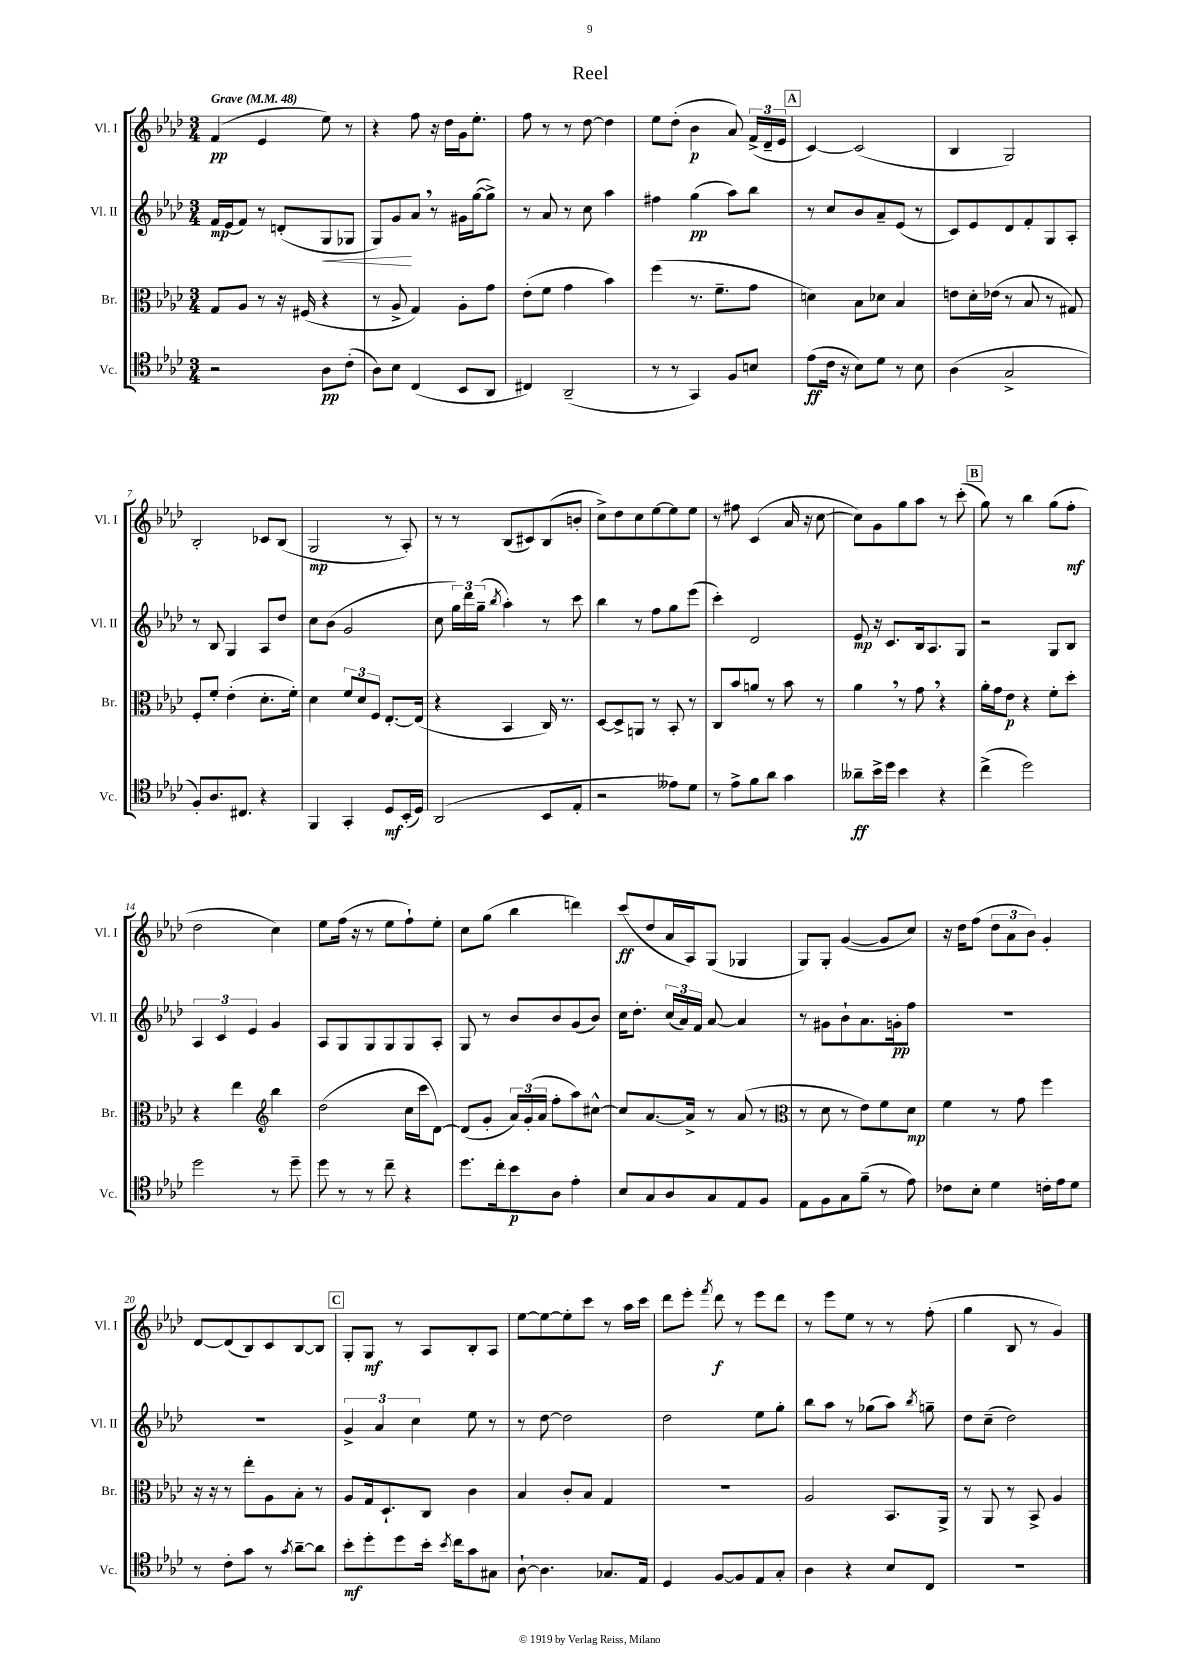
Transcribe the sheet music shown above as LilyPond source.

\header { title = "Reel" }
<<
\new StaffGroup <<
\new Staff = "s0" \with { instrumentName = "Vl. I" shortInstrumentName = "Vl. I" } {
    \clef treble \key aes \major \numericTimeSignature \time 3/4 \tempo "Grave" 4 = 48
    \autoBeamOff f'4\pp( ees'4 ees''8) r8 |
    r4 f''8 r16 des''16[ g'16 ees''8.]-. |
    f''8 r8 r8 des''8~ des''4 |
    ees''8[ des''8]-.( bes'4\p aes'8) \tuplet 3/2 { f'16[->( des'16-- ees'16] } |
    \mark \markup { \box "A" } c'4~) c'2( |
    bes4 g2) |
    bes2-. ces'8[ bes8]( |
    g2\mp r8 aes8-.) |
    r8 r8 bes8[( cis'8) bes8( b'8]-. |
    c''8[->) des''8 c''8 ees''8~ ees''8 ees''8] |
    r8 fis''8 c'4( aes'16 r16 c''8~ |
    c''8[) g'8 g''8 aes''8] r8 c'''8-.( |
    \mark \markup { \box "B" } g''8) r8 bes''4 g''8[( f''8]-.\mf |
    des''2 c''4) |
    ees''8[ f''16]( r16 r8 ees''8[ f''8-!) ees''8]-. |
    c''8[ g''8]( bes''4 d'''4) |
    c'''8[\ff( des''8 aes'16 aes16) g8]( ges4 |
    g8[) g8]-. g'4~( g'8[ c''8]) |
    r16 des''16[ f''8]( \tuplet 3/2 { des''8[ aes'8 bes'8]) } g'4-. |
    des'8[~ des'8( bes8) c'8 bes8~ bes8] |
    \mark \markup { \box "C" } g8[-. g8]\mf r8 aes8[ bes8-. aes8] |
    ees''8[~ ees''8~ ees''8-. c'''8] r8 aes''16[ c'''16] |
    des'''8[ ees'''8]-. \acciaccatura { f'''8 } des'''8\f r8 ees'''8[ des'''8] |
    r8 ees'''8[ ees''8] r8 r8 f''8-.( |
    g''4 bes8 r8 g'4) \bar "|." |
}
\new Staff = "s1" \with { instrumentName = "Vl. II" shortInstrumentName = "Vl. II" } {
    \clef treble \key aes \major \numericTimeSignature \time 3/4
    \autoBeamOff f'16[\mp ees'16( f'8]) r8 d'8[-.( g8\< ges8] |
    g8[) g'8\! aes'8] \breathe r8 gis'16[ g''16~( g''8]->) |
    r8 aes'8 r8 c''8 aes''4 |
    fis''4 g''4\pp( aes''8[) bes''8] |
    \mark \markup { \box "A" } r8 c''8[ bes'8 aes'8-- ees'8]( r8 |
    c'8[) ees'8 des'8 f'8-. g8 aes8]-. |
    r8 bes8 g4 aes8[ des''8] |
    c''8[ bes'8]( g'2 |
    c''8 \tuplet 3/2 { g''16[) des'''16 g''16]--( } \acciaccatura { bes''8 } aes''4-.) r8 c'''8 |
    bes''4 r8 f''8[ g''8 ees'''8]( |
    c'''4-.) des'2 |
    ees'8\mp r16 c'8.[ bes16 aes8. g8] |
    \mark \markup { \box "B" } r2 g8[ bes8] |
    \tuplet 3/2 { aes4 c'4 ees'4 } g'4 |
    aes8[ g8 g8 g8 g8 aes8]-. |
    g8 r8 bes'8[ bes'8 g'8( bes'8]) |
    c''16[ des''8.]-. \tuplet 3/2 { c''16[( aes'16) f'16] } aes'8~ aes'4 |
    r8 gis'8[ bes'8-! aes'8. g'16-.\pp f''8] |
    R2. |
    R2. |
    \mark \markup { \box "C" } \tuplet 3/2 { g'4-> aes'4 c''4 } ees''8 r8 |
    r8 des''8~ des''2 |
    des''2 ees''8[ g''8]-. |
    bes''8[ aes''8] r8 ges''8[( aes''8]) \acciaccatura { bes''8 } g''8-- |
    des''8[ c''8]--( des''2) \bar "|." |
}
\new Staff = "s2" \with { instrumentName = "Br." shortInstrumentName = "Br." } {
    \clef alto \key aes \major \numericTimeSignature \time 3/4
    \autoBeamOff g8[ aes8] r8 r16 fis16( r4 |
    r8 aes8-> g4) aes8[-. g'8] |
    ees'8[-.( f'8] g'4 bes'4) |
    f''4( r8. f'8.[-- g'8] |
    \mark \markup { \box "A" } d'4) bes8[ des'8] bes4 |
    e'8[ des'16-. ees'16]( r8 bes8 r8 gis8) |
    f8[-. f'8]-. ees'4-.( des'8.[-. f'16]-.) |
    des'4 \tuplet 3/2 { f'8[ des'8 f8] } ees8.[~-. ees16]( |
    r4 bes,4 c16) r8. |
    des8[~ des8-> a,8] r8 bes,8-. r8 |
    c8[ bes'8 a'8] r8 bes'8 r8 |
    aes'4 \breathe r8 g'8 \breathe r4 |
    \mark \markup { \box "B" } aes'16[-. g'16 ees'8]\p r4 f'8[-. des''8]-. |
    r4 ees''4 \clef treble bes''4 |
    des''2( c''16[ c'''16 des'8]~) |
    des'8[( g'8]-. \tuplet 3/2 { aes'16[) g'16-.( aes'16] } f''8[-. aes''8) cis''8]~-^ |
    cis''8[ aes'8.~ aes'16]-> r8 aes'8( r8 |
    \clef alto r8 des'8 r8 ees'8[) f'8 des'8]\mp |
    f'4 r8 g'8 f''4 |
    r16 r16 r8 ees''8[-. aes8 bes8]-. r8 |
    \mark \markup { \box "C" } aes8[ g16 des8.-! c8] c'4 |
    bes4 c'8[-. bes8] g4 |
    R2. |
    aes2 bes,8.[ aes,16]-> |
    r8 aes,8 r8 bes,8-> aes4 \bar "|." |
}
\new Staff = "s3" \with { instrumentName = "Vc." shortInstrumentName = "Vc." } {
    \clef tenor \key aes \major \numericTimeSignature \time 3/4
    \autoBeamOff r2 aes8[\pp c'8]-.( |
    aes8[) bes8] c4( bes,8[ aes,8] |
    cis4) aes,2--( |
    r8 r8 g,4) f8[ b8] |
    \mark \markup { \box "A" } ees'8[\ff( c'16] r16 bes8[) des'8] r8 bes8 |
    aes4( g2-> |
    f8[-.) aes8. cis8.] r4 |
    f,4 g,4-. des8[\mf bes,16-.( des16]) |
    aes,2( bes,8[ ees8]-. |
    r2 eeses'8[) des'8] |
    r8 ees'8[-> f'8 aes'8] g'4 |
    aeses'8[--\ff bes'16-> des''16] bes'4 r4 |
    \mark \markup { \box "B" } c''4->( des''2) |
    des''2 r8 des''8-- |
    des''8 r8 r8 c''8-- r4 |
    des''8.[ c''16-. bes'8\p aes8] ees'4-. |
    bes8[ g8 aes8 g8 ees8 f8] |
    ees8[ f8 g8 f'8]--( r8 ees'8) |
    ces'8[ bes8]-. des'4 c'16[-. ees'16 des'8] |
    r8 c'8[-. g'8] r8 \acciaccatura { g'8 } aes'8[~-- aes'8] |
    \mark \markup { \box "C" } bes'8[-.\mf des''8-. des''8 bes'16]-. \acciaccatura { bes'8 } c''16[ g'8 gis8] |
    aes8~-! aes4. ges8.[ ees16] |
    des4 f8[~ f8 ees8 g8]-. |
    aes4 r4 bes8[ c8] |
    R2. \bar "|." |
}
>>
>>
